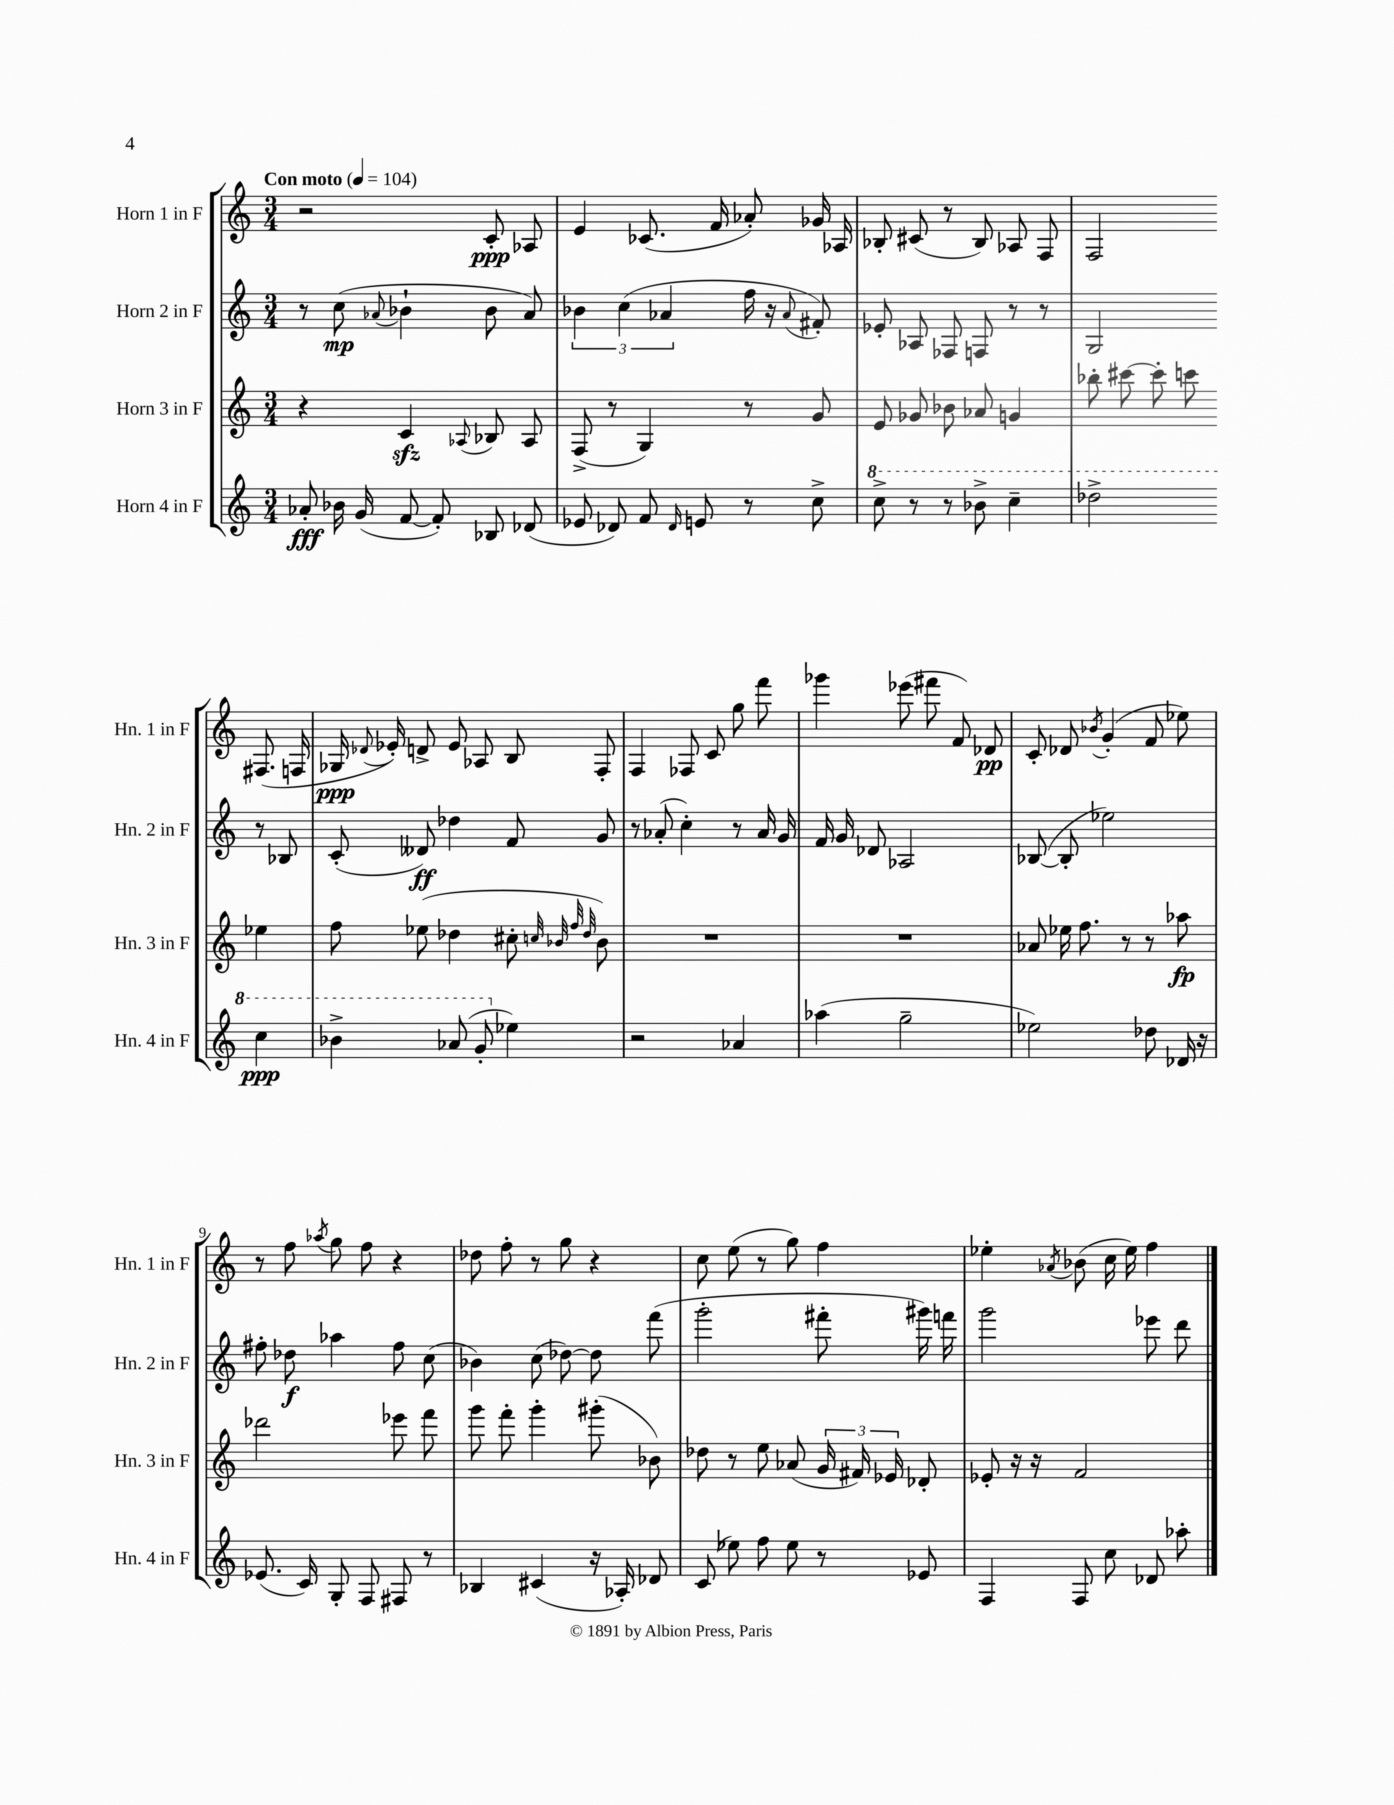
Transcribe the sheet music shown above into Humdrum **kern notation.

**kern	**dynam	**kern	**dynam	**kern	**dynam	**kern	**dynam
*part4	*part4	*part3	*part3	*part2	*part2	*part1	*part1
*staff4	*staff4	*staff3	*staff3	*staff2	*staff2	*staff1	*staff1
*I"Horn 4 in F	*	*I"Horn 3 in F	*	*I"Horn 2 in F	*	*I"Horn 1 in F	*
*I'Hn. 4 in F	*	*I'Hn. 3 in F	*	*I'Hn. 2 in F	*	*I'Hn. 1 in F	*
*clefG2	*	*clefG2	*	*clefG2	*	*clefG2	*
*k[]	*	*k[]	*	*k[]	*	*k[]	*
*M3/4	*	*M3/4	*	*M3/4	*	*M3/4	*
*MM104	*	*MM104	*	*MM104	*	*MM104	*
=1	=1	=1	=1	=1	=1	=1	=1
!	!	!	!	!	!	!LO:TX:a:B:t=Con moto	!
8a-X'/	fff	4r	.	8r	.	2r	.
16b-X\	.	.	.	(8cc\	mp	.	.
(16g/	.	.	.	.	.	.	.
.	.	.	.	8qqa-X/	.	.	.
[8f/	.	4czz/	.	4b-X`\	.	.	.
8f'/])	.	.	.	.	.	.	.
.	.	8qqA-X/	.	.	.	.	.
8B-X/	.	8B-X/	.	8b-\	.	8c'/	ppp
(8d-X/	.	8A-/	.	8a-/)	.	8A-X/	.
=2	=2	=2	=2	=2	=2	=2	=2
8e-X/	.	(8F^/	.	6b-X\	.	4e/	.
8d-X/)	.	8r	.	.	.	.	.
.	.	.	.	(6cc\	.	.	.
8f/	.	4G/)	.	.	.	(8.c-X/	.
.	.	.	.	6a-X/	.	.	.
16qqd-/	.	.	.	.	.	.	.
8en/	.	.	.	.	.	.	.
.	.	.	.	.	.	16f/	.
8r	.	8r	.	16ff\	.	8a-X'/)	.
.	.	.	.	16r	.	.	.
.	.	.	.	8qqa-/	.	.	.
8cc^\	.	8g/	.	8f#X'/)	.	16g-X/	.
.	.	.	.	.	.	16A-X/	.
=3	=3	=3	=3	=3	=3	=3	=3
*8va	*	*	*	*	*	*	*
8ccc^\	.	8e/	.	8e-X'/	.	8B-X'/	.
8r	.	8g-X/	.	8A-X/	.	(8c#X/	.
8r	.	8b-X\	.	8F-X/	.	8r	.
8bb-X^\	.	8a-X/	.	8Fn/	.	8B-/)	.
4ccc~\	.	4gn/	.	8r	.	8A-X/	.
.	.	.	.	8r	.	8F/	.
=4	=4	=4	=4	=4	=4	=4	=4
2ddd-X^\	.	8bb-X'\	.	2G/	.	2F/	.
.	.	[8ccc#X\	.	.	.	.	.
.	.	8ccc#'\]	.	.	.	.	.
.	.	8cccn\	.	.	.	.	.
4ccc\	ppp	4ee-X\	.	8r	.	(8.F#X/	.
.	.	.	.	8B-X/	.	.	.
.	.	.	.	.	.	16Fn/	.
!!LO:LB:g=z
=5	=5	=5	=5	=5	=5	=5	=5
4bb-X^\	.	8ff\	.	(8c'/	.	16G-X/	ppp
.	.	.	.	.	.	8qqd-X/	.
.	.	.	.	.	.	16e-X'/)	.
.	.	(8ee-X\	.	8d--X/)	ff	8dn^/	.
(8aa-X/	.	4dd-X\	.	4dd-X\	.	8e-/	.
8gg'/	.	.	.	.	.	8A-X/	.
*X8va	*	*	*	*	*	*	*
4ee-X\)	.	8cc#X'\	.	8f/	.	8B/	.
.	.	32qqccn/	.	.	.	.	.
.	.	32qqb-X/	.	.	.	.	.
.	.	32qqff/	.	.	.	.	.
.	.	32qqdd-/	.	.	.	.	.
.	.	8b-\)	.	8g/	.	8F'/	.
=6	=6	=6	=6	=6	=6	=6	=6
2r	.	2.r	.	8r	.	4F/	.
.	.	.	.	(8a-X'/	.	.	.
.	.	.	.	4cc'\)	.	8F-X/	.
.	.	.	.	.	.	8c/	.
4a-X/	.	.	.	8r	.	8gg\	.
.	.	.	.	16a-/	.	8fff\	.
.	.	.	.	16g/	.	.	.
=7	=7	=7	=7	=7	=7	=7	=7
(4aa-X\	.	2.r	.	16f/	.	4ggg-X\	.
.	.	.	.	16g/	.	.	.
.	.	.	.	8d-X/	.	.	.
2gg~\	.	.	.	2A-X/	.	(8eee-X\	.
.	.	.	.	.	.	8fff#X\	.
.	.	.	.	.	.	8f/)	.
.	.	.	.	.	.	8d-X/	pp
=8	=8	=8	=8	=8	=8	=8	=8
2ee-X\)	.	8a-X/	.	([8B-X/	.	8c'/	.
.	.	16ee-X\	.	8B-'/]	.	8d-X/	.
.	.	8.ff\	.	.	.	.	.
.	.	.	.	.	.	8qb-X/	.
.	.	.	.	2ee-X\)	.	(4g'/	.
.	.	8r	.	.	.	.	.
8dd-X\	.	8r	.	.	.	8f/	.
16d-X/	.	8aa-X\	fp	.	.	8ee-X\)	.
16r	.	.	.	.	.	.	.
!!LO:LB:g=z
=9	=9	=9	=9	=9	=9	=9	=9
(8.e-X/	.	2ddd-X\	.	8ff#X'\	.	8r	.
.	.	.	.	8dd-X\	f	8ff\	.
16c/)	.	.	.	.	.	.	.
.	.	.	.	.	.	8qaa-X/	.
8G'/	.	.	.	4aa-X\	.	8gg\	.
8F/	.	.	.	.	.	8ff\	.
8F#X/	.	8eee-X\	.	8ff#\	.	4r	.
8r	.	8fff\	.	(8cc\	.	.	.
=10	=10	=10	=10	=10	=10	=10	=10
4B-X/	.	8ggg\	.	4b-X\)	.	8dd-X\	.
.	.	8fff'\	.	.	.	8ff'\	.
(4c#X/	.	4ggg'\	.	(8cc\	.	8r	.
.	.	.	.	[8dd-X\)	.	8gg\	.
16r	.	(8ggg#X'\	.	8dd-\]	.	4r	.
16A-X'/)	.	.	.	.	.	.	.
8d-X/	.	8b-X\)	.	(8fff\	.	.	.
=11	=11	=11	=11	=11	=11	=11	=11
(8c/	.	8dd-X\	.	2ggg'\	.	8cc\	.
8ee-X\)	.	8r	.	.	.	(8ee\	.
8ff\	.	8ee\	.	.	.	8r	.
8ee-\	.	(8a-X/	.	.	.	8gg\)	.
8r	.	24g/	.	8fff#X'\	.	4ff\	.
.	.	24f#X/)	.	.	.	.	.
.	.	24e-X/	.	.	.	.	.
8e-X/	.	8d-X'/	.	16ggg#X\)	.	.	.
.	.	.	.	16fffn\	.	.	.
=12	=12	=12	=12	=12	=12	=12	=12
4F/	.	8e-X'/	.	2ggg\	.	4ee-X'\	.
.	.	16r	.	.	.	.	.
.	.	16r	.	.	.	.	.
.	.	.	.	.	.	8qa-X/	.
8F/	.	2f/	.	.	.	(8b-X\	.
8cc\	.	.	.	.	.	16cc\	.
.	.	.	.	.	.	16ee-\)	.
8d-X/	.	.	.	8eee-X\	.	4ff\	.
8aa-X'\	.	.	.	8ddd\	.	.	.
==	==	==	==	==	==	==	==
*-	*-	*-	*-	*-	*-	*-	*-
